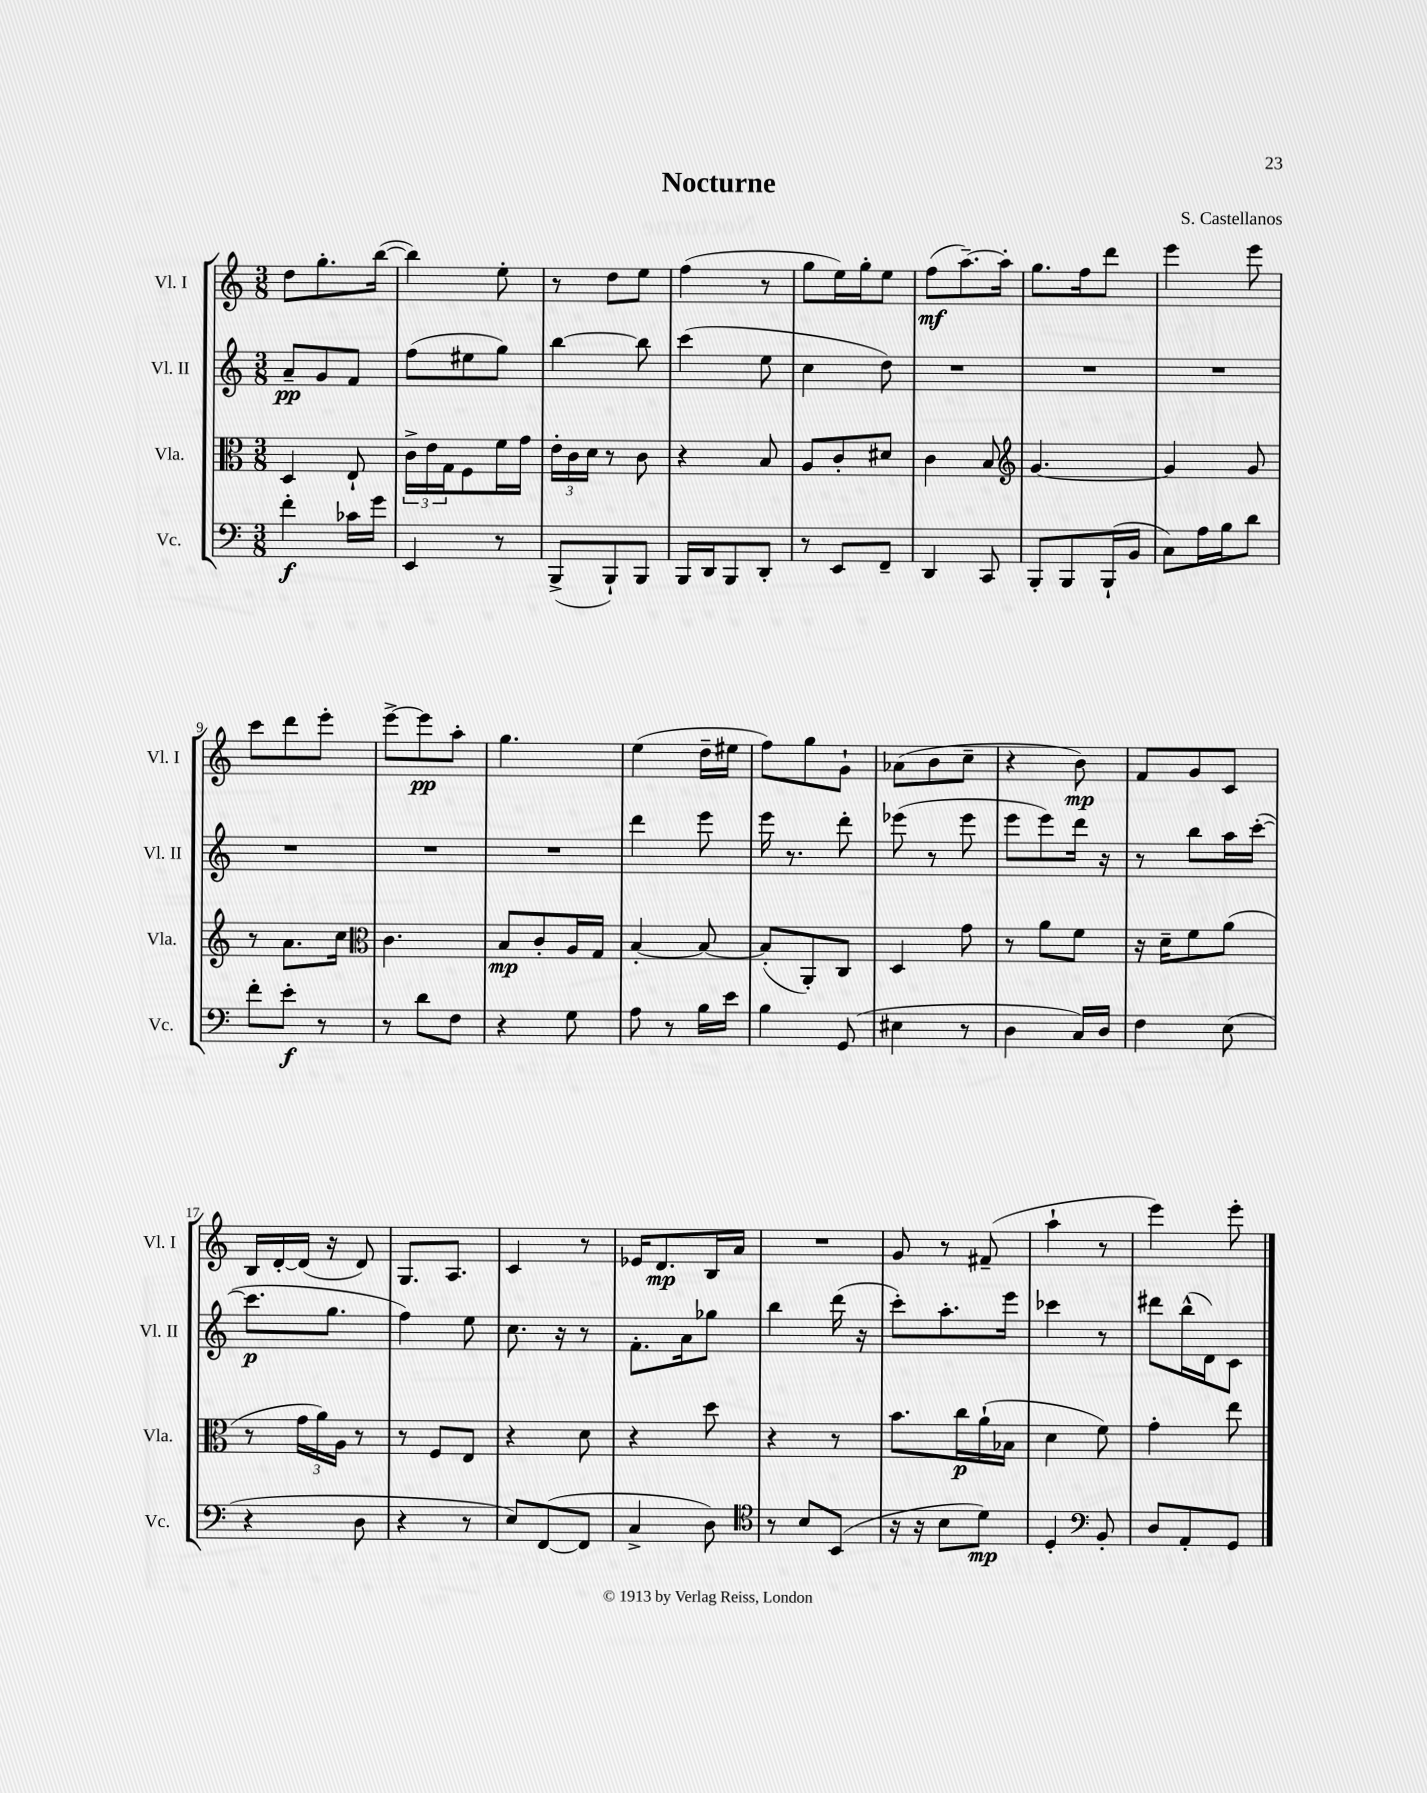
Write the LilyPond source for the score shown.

\header { title = "Nocturne" composer = "S. Castellanos" }
<<
\new StaffGroup <<
\new Staff = "s0" \with { instrumentName = "Vl. I" shortInstrumentName = "Vl. I" } {
    \clef treble \key c \major \numericTimeSignature \time 3/8
    d''8 g''8.-. b''16~( |
    b''4) e''8-. |
    r8 d''8 e''8 |
    f''4( r8 |
    g''8 e''16) g''16-. e''8 |
    f''8\mf( a''8.~--) a''16-. |
    g''8. f''16 d'''8 |
    e'''4 e'''8 |
    c'''8 d'''8 e'''8-. |
    e'''8~-> e'''8\pp a''8-. |
    g''4. |
    e''4( d''16-- eis''16 |
    f''8) g''8 g'8-! |
    aes'8( b'8 c''8-- |
    r4 b'8\mp) |
    f'8 g'8 c'8 |
    b16 d'16~-. d'16( r16 d'8) |
    g8. a8. |
    c'4 r8 |
    ees'16 d'8.\mp b16 a'16 |
    R4. |
    g'8 r8 fis'8--( |
    a''4-! r8 |
    e'''4) e'''8-. \bar "|." |
}
\new Staff = "s1" \with { instrumentName = "Vl. II" shortInstrumentName = "Vl. II" } {
    \clef treble \key c \major \numericTimeSignature \time 3/8
    a'8--\pp g'8 f'8 |
    f''8( eis''8 g''8) |
    b''4~ b''8 |
    c'''4( e''8 |
    c''4 d''8) |
    R4. |
    R4. |
    R4. |
    R4. |
    R4. |
    R4. |
    d'''4 e'''8 |
    e'''16 r8. d'''8-. |
    ees'''8( r8 ees'''8 |
    e'''8 e'''8) d'''16 r16 |
    r8 b''8 a''16 c'''16~-.( |
    c'''8.\p g''8. |
    f''4) e''8 |
    c''8. r16 r8 |
    f'8.-. a'16 ges''8 |
    b''4 d'''16( r16 |
    c'''8-.) a''8.-. e'''16 |
    ces'''4 r8 |
    dis'''8 b''16-^( d'16) c'8 \bar "|." |
}
\new Staff = "s2" \with { instrumentName = "Vla." shortInstrumentName = "Vla." } {
    \clef alto \key c \major \numericTimeSignature \time 3/8
    d4 e8-! |
    \tuplet 3/2 { c'16-> e'16 g16 } f8 f'16 g'16 |
    \tuplet 3/2 { e'16-. c'16 d'16 } r8 c'8 |
    r4 b8 |
    a8 c'8-. dis'8 |
    c'4 b8 |
    \clef treble g'4.~ |
    g'4 g'8 |
    r8 a'8. c''16 |
    \clef alto c'4. |
    b8\mp c'8-. a16 g16 |
    b4~-. b8~ |
    b8-.( a,8-.) c8 |
    d4 g'8 |
    r8 a'8 f'8 |
    r16 d'16-- f'8 a'8( |
    r8 \tuplet 3/2 { g'16 a'16) a16 } r8 |
    r8 f8 e8 |
    r4 d'8 |
    r4 d''8 |
    r4 r8 |
    b'8. c''16\p a'16-!( bes16 |
    d'4 f'8) |
    g'4-. e''8 \bar "|." |
}
\new Staff = "s3" \with { instrumentName = "Vc." shortInstrumentName = "Vc." } {
    \clef bass \key c \major \numericTimeSignature \time 3/8
    f'4-.\f ces'16 g'16 |
    e,4 r8 |
    b,,8->( b,,8-!) b,,8 |
    b,,16 d,16 b,,8 d,8-. |
    r8 e,8 f,8-- |
    d,4 c,8 |
    b,,8-. b,,8 b,,16-!( b,16 |
    c8) a16 b16 d'8 |
    f'8-. e'8-.\f r8 |
    r8 d'8 f8 |
    r4 g8 |
    a8 r8 b16 e'16 |
    b4 g,8( |
    eis4 r8 |
    d4 c16) d16 |
    f4 e8( |
    r4 d8 |
    r4 r8 |
    e8) f,8~( f,8 |
    c4-> d8) |
    \clef tenor r8 b8 b,8( |
    r16 r16 b8 d'8\mp) |
    d4-. \clef bass b,8-. |
    d8 a,8-. g,8 \bar "|." |
}
>>
>>
